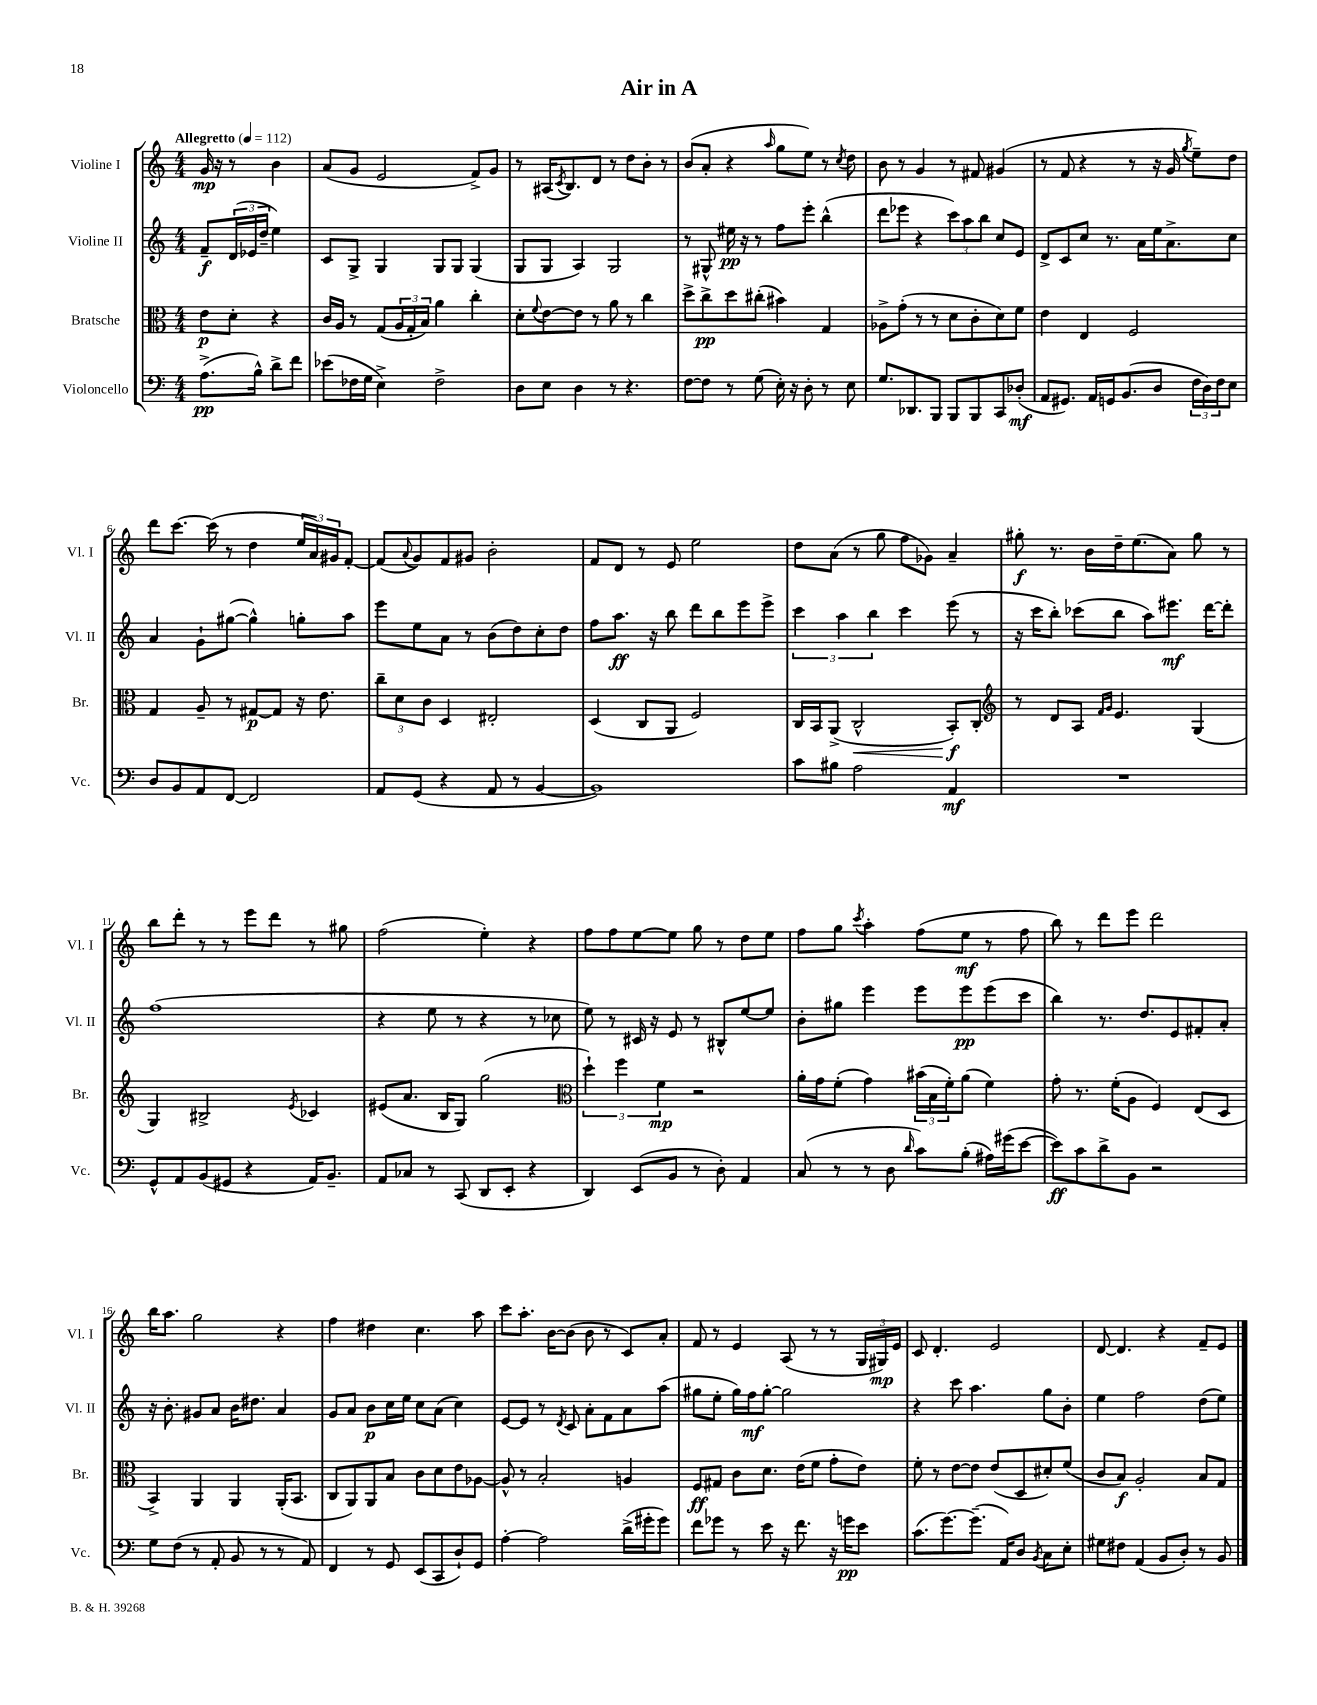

**kern	**kern	**kern	**kern
*staff4	*staff3	*staff2	*staff1
*clefF4	*clefC3	*clefG2	*clefG2
*k[]	*k[]	*k[]	*k[]
*M4/4	*M4/4	*M4/4	*M4/4
*MM112	*MM112	*MM112	*MM112
(8.A^	8e	8f~	16g
.	.	.	16r
.	8d'	(24d	8r
.	.	24e-	.
16B^^)	.	.	.
.	.	24dd~	.
8d^	4r	4ee)	4b
8f	.	.	.
=	=	=	=
(8e-	16c	8c	(8a
.	16A	.	.
16F-	8r	8G^	8g
16G	.	.	.
4E^)	(8G	4G	2e
.	24A	.	.
.	24G'	.	.
.	24B)	.	.
2F-^	4a	8G	.
.	.	8G	.
.	4cc'	(4G	8f^)
.	.	.	8g
=	=	=	=
8D	8d'	8G	8r
.	8qqf	.	.
8E	[8e	8G	(16A#
.	.	.	8qc
.	.	.	8.B)
4D	8e]	4A)	.
.	8r	.	8d
8r	8a	2G	8r
4.r	8r	.	8dd
.	4cc	.	8b'
.	.	.	8r
=	=	=	=
[8F	8dd^	8r	(8b
8F]	8cc^	8G#^^	8a'
8r	8dd	16ee#	4r
.	.	16r	.
(8G	(8cc#'	8r	.
.	.	.	16qqaa
16E')	4b#)	8ff	8gg
16r	.	.	.
8D'	.	8eee'	8ee)
8r	4G	(4bb^^	8r
.	.	.	8qcc
8E	.	.	8dd
=	=	=	=
8.G	8A-^	8ddd	8b
.	(8g'	8eee-	8r
8.DD-	.	.	.
.	8r	4r	4g
8BBB	8r	.	.
8BBB	8d	12ccc)	8r
.	.	12aa	.
8BBB	8c'	.	8f#
.	.	12bb	.
8CC	8d)	8cc	(4g#
(8D-'	8f	8e	.
=	=	=	=
8AA	4e	8d^	8r
8.GG#)	.	8c	8f
.	4E	8cc	4r
16AA	.	.	.
16GG	.	8.r	.
(8.BB	.	.	.
.	2F	.	8r
.	.	16a	.
8D	.	16ee	16r
.	.	8.a^	16g
.	.	.	8qgg
24F	.	.	8ee~)
24D)	.	.	.
24F	.	.	.
8E	.	8cc	8dd
=	=	=	=
8D	4G	4a	8ddd
8BB	.	.	[8.ccc
8AA	8A~	8g`	.
.	.	.	(16ccc]
[8FF	8r	([8gg#	8r
2FF]	[8G#	4gg#^^])	4dd
.	8G#]	.	.
.	16r	8gg'	24ee
.	.	.	24a)
.	8.e	.	.
.	.	.	24g#
.	.	8aa	[8f'
=	=	=	=
8AA	12cc~	8eee	(8f]
.	12d	.	.
.	.	.	8qqa
(8GG	.	8ee	8g)
.	12c	.	.
4r	4D	8a	8f
.	.	8r	8g#
8AA	2E#'	(8b	2b'
8r	.	8dd)	.
[4BB	.	8cc'	.
.	.	8dd	.
=	=	=	=
1BB])	(4D	8ff	8f
.	.	8.aa	8d
.	8C	.	8r
.	.	16r	.
.	8AA	8bb	8e
.	2F)	8ddd	2ee
.	.	8bb	.
.	.	8eee	.
.	.	8eee^	.
=	=	=	=
8c	16C	6ccc	8dd
.	16BB	.	.
8B#	(8AA^	.	(8a
.	.	6aa	.
2A	2C^^	.	8r
.	.	6bb	.
.	.	.	8gg
.	.	4ccc	8ff
.	.	.	8g-)
4AA	8BB')	(8eee	4a~
.	8C'	8r	.
=	=	=	=
*	*clefG2	*	*
1r	8r	16r	8gg#'
.	.	16ccc	.
.	8d	8bb')	8.r
.	8A	(8ccc-	.
.	.	.	16b
.	16qqf	.	.
.	16qqg	.	.
.	4.e	8bb	16dd~
.	.	.	(8.ee
.	.	8aa)	.
.	.	8.eee#	8a)
.	(4G	.	8gg#
.	.	[16ddd	.
.	.	8ddd']	8r
=	=	=	=
8GG^^	4G)	(1ff	8bb
8AA	.	.	8ddd'
(8BB	2B#^	.	8r
8GG#	.	.	8r
4r	.	.	8eee
.	.	.	8ddd
.	8qe	.	.
16AA)	4c-	.	8r
8.BB~	.	.	.
.	.	.	8gg#
=	=	=	=
8AA	(8e#	4r	(2ff
8C-	8.a	.	.
8r	.	8ee	.
.	16B	.	.
(8CC	8G)	8r	.
8DD	(2gg	4r	4ee')
8EE'	.	.	.
4r	.	8r	4r
.	.	8cc-	.
=	=	=	=
*	*clefC3	*	*
4DD)	6dd`)	8ee)	8ff
.	.	8r	8ff
.	6ff	.	.
(8EE	.	16c#	[8ee
.	.	16r	.
.	6f	.	.
8BB	.	8e	8ee]
8r	2r	8r	8gg
8D')	.	8B#^^	8r
4AA	.	[8ee	8dd
.	.	8ee]	8ee
=	=	=	=
(8C	16a'	8b'	8ff
.	16g	.	.
8r	(8f'	8gg#	8gg
.	.	.	8qccc
8r	4g)	4eee	4aa'
8D	.	.	.
16qqd	.	.	.
8c)	(24b#	8eee	(8ff
.	24B	.	.
.	24f')	.	.
(8B'	(8a	8eee	8ee
16A#)	4f)	(8eee	8r
(16g#	.	.	.
[8e	.	8ccc	8ff
=	=	=	=
8e])	8g'	4bb)	8bb)
8c	8.r	.	8r
8d^	.	8.r	8ddd
.	(16f'	.	.
8BB	8A	.	8eee
.	.	8.dd	.
2r	4F)	.	2ddd
.	.	8e	.
.	(8E	8f#'	.
.	8D	8a'	.
=	=	=	=
8G	4BB^)	16r	16bb
.	.	8.b'	8.aa
(8F	.	.	.
8r	4AA	8g#	2gg
8AA'	.	8a	.
8BB	4AA	16b	.
.	.	8.dd#	.
8r	.	.	.
8r	(16AA'	4a	4r
.	8.BB	.	.
8AA)	.	.	.
=	=	=	=
4FF	8C	8g	4ff
.	8AA)	8a	.
8r	8AA	8b	4dd#
8GG	8B	16cc	.
.	.	16ee	.
(8EE	8c	8cc	4.cc
8CC	8d	(8a	.
8D`)	8e	4cc)	.
8GG	[8A-	.	8aa
=	=	=	=
[4A'	8A-^^]	[8e	8ccc
.	8r	8e]	8.aa'
2A]	2B'	8r	.
.	.	.	[16b
.	.	8qd	.
.	.	8c	(8b]
.	.	8a'	8b
.	.	8f	8r
(16d^	4A	8a	8c)
16g#'	.	.	.
8g#)	.	(8aa	8a'
=	=	=	=
8f	8F	8gg#	8f
8g-	8G#	8ee'	8r
8r	8c	16gg#)	4e
.	.	16ff	.
8e	8.d	[8gg#'	.
16r	.	2gg#]	(8A
8.f	(16e	.	.
.	8f	.	8r
16r	8g'	.	8r
16g	.	.	.
8e	8e)	.	24G
.	.	.	24G#)
.	.	.	24e
=	=	=	=
(8.c	8f'	4r	8c
.	8r	.	4.d'
[8.g)	.	.	.
.	[8e	8ccc	.
(8.g~]	8e]	4.aa	.
.	(8e	.	2e
16AA)	.	.	.
8D	8D	.	.
8qBB	.	.	.
8C	8d#')	8gg	.
8E'	(8f	8b'	.
=	=	=	=
8G#	8c	4ee	[8d
8F#	8B)	.	4.d]
(4AA	2A'	2ff	.
8BB	.	.	4r
8D')	.	.	.
8r	8B	(8dd	8f~
8BB	8G	8ee)	8e
==	==	==	==
*-	*-	*-	*-
